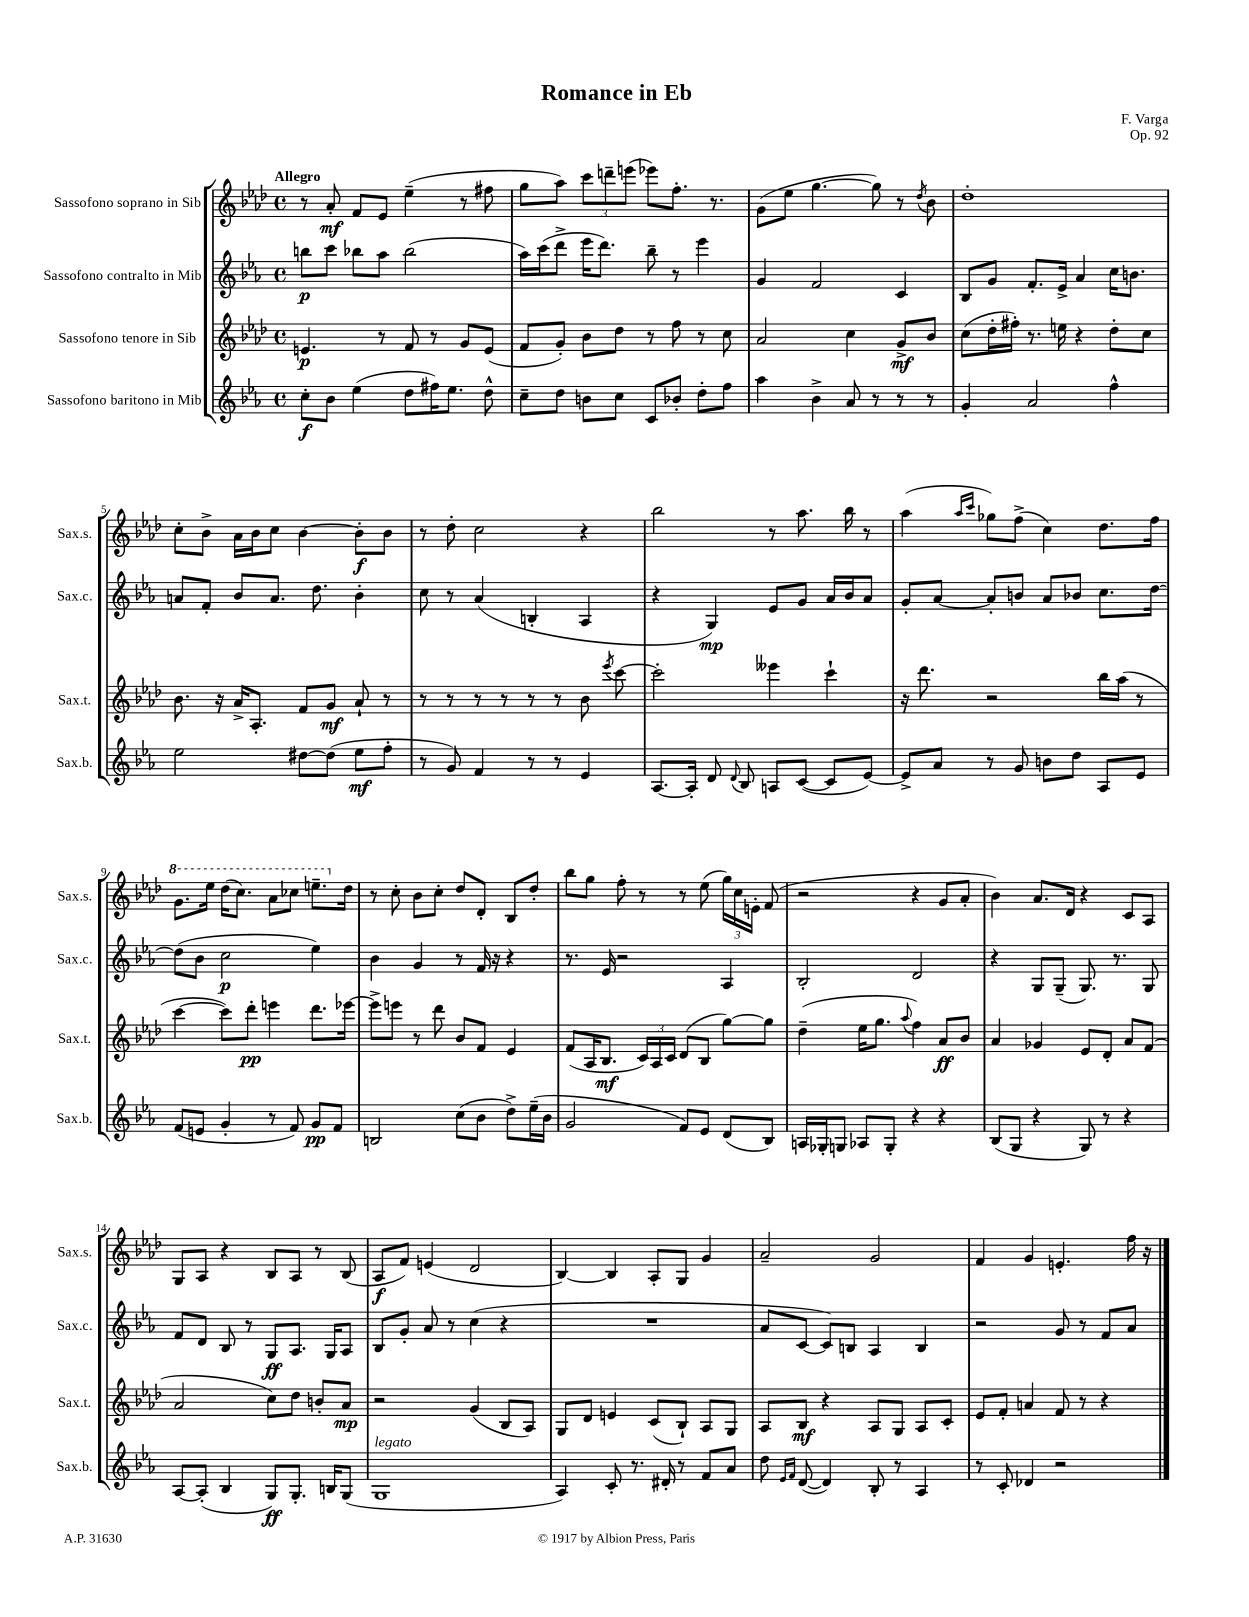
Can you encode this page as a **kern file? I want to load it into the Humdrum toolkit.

**kern	**kern	**kern	**kern
*staff4	*staff3	*staff2	*staff1
*clefG2	*clefG2	*clefG2	*clefG2
*k[b-e-a-]	*k[b-e-a-d-]	*k[b-e-a-]	*k[b-e-a-d-]
*M4/4	*M4/4	*M4/4	*M4/4
*met(c)	*met(c)	*met(c)	*met(c)
8cc'	4.e	8bb	8r
8b-	.	8ccc	8a-'
(4ee-	.	8bb-	8f
.	8r	8aa-	8e-
8dd	8f	(2bb-	(4ee-~
16ff#)	8r	.	.
8.ee-	.	.	.
.	8g	.	8r
8dd^^	(8e	.	8ff#
=	=	=	=
8cc~	8f	16aa-)	8gg
.	.	(16ccc	.
8dd	8g')	8ddd^	8aa-)
8b	8b-	16eee-	12ccc
.	.	8.ddd)	.
.	.	.	12ddd~
8cc	8dd-	.	.
.	.	.	(12eee
8c	8r	8bb-~	8eee-)
8b-'	8ff	8r	8.ff'
8dd'	8r	4eee-	.
.	.	.	8.r
8ff	8cc	.	.
=	=	=	=
4aa-	2a-	4g	(8g
.	.	.	8ee-
4b-^	.	2f	[4.gg
8a-	4cc	.	.
8r	.	.	8gg])
8r	8g^	4c	8r
.	.	.	8qdd-
8r	8b-	.	8b-
=	=	=	=
4g'	(8cc	8B-	1dd-'
.	16dd-'	8g	.
.	16ff#')	.	.
2a-	8.r	8.f'	.
.	16ee	16e-^	.
.	4r	4a-	.
4ff^^	8dd-'	16cc	.
.	.	8.b	.
.	8cc	.	.
=	=	=	=
2ee-	8.b-	8a	8cc'
.	.	8f'	8b-^
.	16r	.	.
.	16a-^	8b-	16a-
.	8.A-'	.	16b-
.	.	8.a	8cc
[8dd#	8f	.	[4b-
.	.	8.dd	.
(8dd#]	8g	.	.
8ee-	8a-`	4b-'	8b-']
8ff'	8r	.	8b-
=	=	=	=
8r	8r	8cc	8r
8g)	8r	8r	8dd-'
4f	8r	(4a-	2cc
.	8r	.	.
8r	8r	4B'	.
8r	8r	.	.
4e-	8b-	4A-	4r
.	8qeee-	.	.
.	[8ccc	.	.
=	=	=	=
[8.A-	2ccc']	4r	2bb-
16A-']	.	.	.
8d	.	4G)	.
8qqd	.	.	.
8B-	.	.	.
8A	4eee--	8e-	8r
([8c	.	8g	8.aa-
8c]	4ccc`	16a-	.
.	.	16b-	16bb-
[8e-)	.	8a-	8r
=	=	=	=
8e-^]	16r	8g'	(4aa-
.	8.ddd-	.	.
8a-	.	[8a-	.
.	.	.	16qqaa-
.	.	.	16qqccc
8r	2r	8a-']	8gg-)
8g	.	8b	(8ff^
8b	.	8a-	4cc)
8dd	.	8b-	.
8A-	16bb-	8.cc	8.dd-
.	(16aa-	.	.
8e-	8r	.	.
.	.	[16dd	16ff
=	=	=	=
(8f	[4ccc	(8dd]	8.gg
8e	.	8b-	.
.	.	.	16eee-
4g'	8ccc])	2cc	(16ddd-
.	.	.	8.ccc)
.	8ddd-'	.	.
8r	4eee	.	8aa-
8f)	.	.	8ccc-
8g	8.ddd-	4ee-)	8.eee~
8f	.	.	.
.	[16eee-	.	16dd-
=	=	=	=
2B	8eee-^]	4b-	8r
.	8eee	.	8cc'
.	8r	4g	8b-
.	8ddd-	.	8cc'
(8cc	8b-	8r	8dd-
8b-	8f	16f	8d-'
.	.	16r	.
8dd^)	4e-	4r	8B-
(16ee-~	.	.	8dd-'
16b-	.	.	.
=	=	=	=
2g	(8f	8.r	8bb-
.	16A-	.	8gg
.	8.B-	16e-	.
.	.	2r	8ff'
.	24c)	.	8r
.	24A-	.	.
.	24c	.	.
8f)	(8d-	.	8r
8e-	8B-	.	(8ee-
(8d	[8gg)	4A-	24gg)
.	.	.	24cc
.	.	.	24e'
8B-)	8gg]	.	(8f
=	=	=	=
16A	(4dd-~	2B-'	2r
16G-'	.	.	.
8G	.	.	.
8A-	16ee-	.	.
.	8.gg	.	.
8G'	.	.	.
.	8qqaa-	.	.
4r	4ff)	2d	4r
4r	8a-	.	8g
.	8b-	.	8a-'
=	=	=	=
(8B-	4a-	4r	4b-)
8G	.	.	.
4r	4g-	8G	8.a-
.	.	(8G~	.
.	.	.	16d-
8G)	8e-	8.G)	4r
8r	8d-'	.	.
.	.	8.r	.
4r	8a-	.	8c
.	(8f	8G	8A-
=	=	=	=
[8A-	2a-	8f	8G
(8A-']	.	8d	8A-
4B-	.	8B-	4r
.	.	8r	.
8G)	8cc)	8G	8B-
8.G'	8dd-	8.A-	8A-
.	8b'	.	8r
16B	.	16G	.
(8G	8a-	8A-	(8B-
=	=	=	=
1G	2r	8B-	8A-
.	.	8g'	8f)
.	.	8a-	(4e
.	.	8r	.
.	(4g	(4cc	2d-
.	8B-	4r	.
.	8A-)	.	.
=	=	=	=
4A-)	8G	1r	[4B-)
.	8d-	.	.
8c'	4e	.	4B-]
8.r	.	.	.
.	(8c	.	8A-'
16d#'	.	.	.
8r	8B-`)	.	8G
8f	8A-	.	4g
8a-	8G	.	.
=	=	=	=
8dd	8A-	8a-	2a-~
16qqe-	.	.	.
16qqf	.	.	.
([8d	8B-	[8c	.
4d])	4r	8c])	.
.	.	8B	.
8B-'	8A-	4A-	2g
8r	8G	.	.
4A-	8A-	4B	.
.	8c'	.	.
=	=	=	=
8r	8e-	2r	4f
8c'	8f'	.	.
4d-	4a	.	4g
2r	8f	8g	4.e'
.	8r	8r	.
.	4r	8f	.
.	.	8a-	16ff
.	.	.	16r
==	==	==	==
*-	*-	*-	*-
